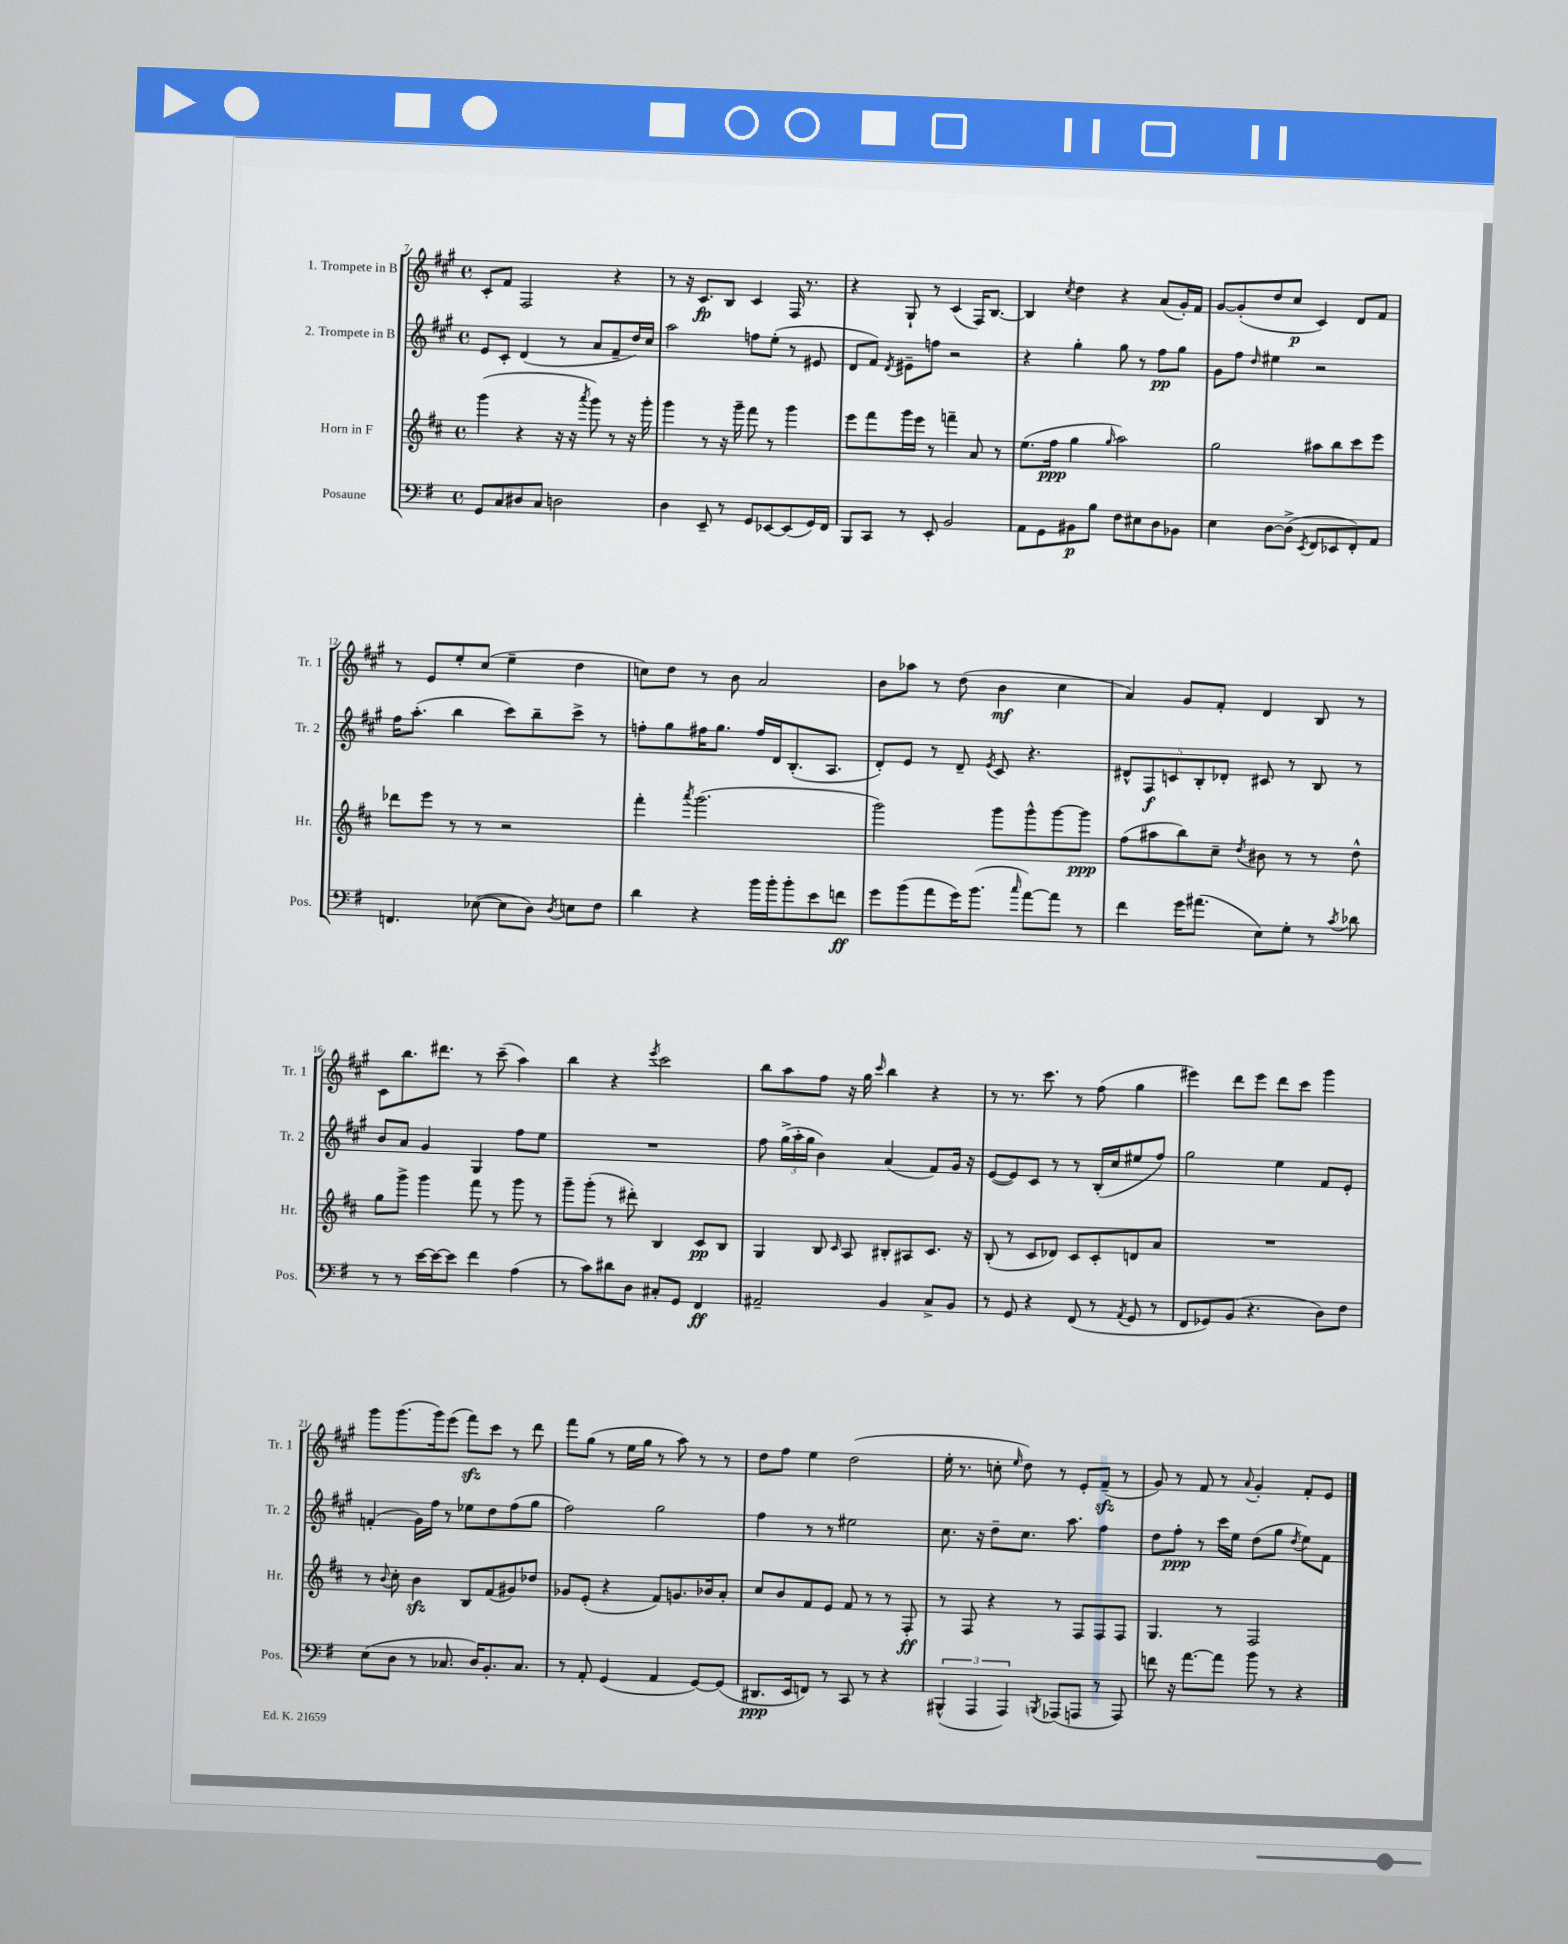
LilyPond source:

<<
\new StaffGroup <<
\new Staff = "s0" \with { instrumentName = "1. Trompete in B" shortInstrumentName = "Tr. 1" } {
    \clef treble \key a \major \defaultTimeSignature \time 4/4
    \autoBeamOff cis'8[-. fis'8] fis2 r4 |
    r8 r16 cis'8.[\fp b8] cis'4 fis16 r8. |
    r4 gis8-! r8 cis'4( fis16[) b8.]~ |
    b4 \acciaccatura { cis''8 } d''4 r4 a'8[( gis'16-.) fis'16] |
    gis'8[~ gis'8-.( d''8 cis''8]\p cis'4) d'8[ fis'8] |
    r8 e'8[ e''8-. cis''8]( e''4-- d''4 |
    c''8[) d''8] r8 b'8 a'2 |
    b'8[ aes''8] r8 d''8( b'4\mf cis''4 |
    a'4) gis'8[ fis'8]-. d'4 b8 r8 |
    cis'8[ b''8. dis'''8.] r8 cis'''8--( a''4) |
    b''4 r4 \acciaccatura { e'''8 } cis'''2 |
    b''8[ a''8 fis''8] r16 gis''16 \grace { cis'''16 } b''4 r4 |
    r8 r8. cis'''8. r8 fis''8( gis''4 |
    eis'''4) d'''8[ eis'''8] d'''8[ cis'''8] gis'''4 |
    gis'''8[ gis'''8.( gis'''16) e'''8]( fis'''8[\sfz) cis'''8] r8 d'''8 |
    fis'''8[ gis''8]( r8 e''16[ gis''16] r8 a''8) r8 r8 |
    d''8[ fis''8] e''4 d''2( |
    e''16-. r8. c''8-. \grace { e''16 } d''8) r8 e'8[-. fis'8]--\sfz( r8 |
    gis'8) r8 fis'8 r8 \appoggiatura { a'8 } gis'4-. fis'8[-. e'8] \bar "|." |
}
\new Staff = "s1" \with { instrumentName = "2. Trompete in B" shortInstrumentName = "Tr. 2" } {
    \clef treble \key a \major \defaultTimeSignature \time 4/4
    \autoBeamOff e'8[ cis'8]-. d'4( r8 a'8[ fis'8-- d''16) cis''16] |
    a''2 f''8[ e''8]-.( r8 eis'8 |
    d'8[ fis'8]) \acciaccatura { d'8 } eis'8[-- f''8] r2 |
    r4 gis''4-. gis''8 r8 fis''8[\pp gis''8] |
    gis'8[ fis''8] \grace { d''16 } eis''4 r2 |
    fis''16[ a''8.]-.( b''4 cis'''8[) b''8-- cis'''8]-> r8 |
    f''8[-. gis''8 fis''16 gis''8.] fis''16[ d'16 b8.-.( a8.] |
    d'8[-.) e'8] r8 d'8-- \acciaccatura { e'8 } cis'8 r4. |
    \tuplet 5/4 { dis'8[-^ fis8\f c'8 b8-. des'8]-. } cis'8 r8 b8 r8 |
    b'8[ a'8] gis'4 gis4 fis''8[ e''8] |
    R1 |
    fis''8 \tuplet 3/2 { gis''16[->( a''16-. gis''16] } b'4) a'4( fis'8[) gis'16] r16 |
    e'8[~( e'8) cis'8] r8 r8 b16[-.( cis''16 eis''8 fis''8]) |
    gis''2 e''4 fis'8[ e'8]-. |
    f'4-.( gis'16[) fis''16] r8 ees''8[ d''8 fis''8( gis''8] |
    fis''2) gis''2 |
    fis''4 r8 r8 eis''2 |
    cis''8. r16 d''8[-- cis''8.] a''8. fis''4 |
    d''8[ fis''8]-.\ppp r8 cis'''16[ e''16] d''8[( gis''8] \acciaccatura { d''8 } e''8[) fis'8] \bar "|." |
}
\new Staff = "s2" \with { instrumentName = "Horn in F" shortInstrumentName = "Hr." } {
    \clef treble \key d \major \defaultTimeSignature \time 4/4
    \autoBeamOff g'''4( r4 r16 r16 \acciaccatura { a'''8 } g'''8) r8 r16 g'''16-. |
    g'''4 r8 r16 g'''16-- fis'''8 r8 g'''4 |
    e'''8[ fis'''8 g'''16 e'''16] r8 f'''4-- a'8 r8 |
    e''8.[( fis''16]\ppp g''4 \grace { g''16 } a''2) |
    g''2 ais''8[ b''8 cis'''8 e'''8] |
    des'''8[ e'''8] r8 r8 r2 |
    fis'''4-. \acciaccatura { a'''8 } g'''2.( |
    g'''2) g'''8[ g'''8-^ g'''8~ g'''8]\ppp |
    fis''8[( ais''8 b''8) cis''8]-- \acciaccatura { d''8 } bis'8 r8 r8 d''8-^ |
    g''8[ g'''8]-> g'''4 fis'''8 r8 g'''8 r8 |
    g'''8[-- g'''8]-.( r8 dis'''8-.) b4 cis'8[\pp b8] |
    g4 b8 \grace { cis'16 } a8 bis8[-. ais8 cis'8.] r16 |
    b8-.( r8 cis'8[ des'8]) cis'8[ cis'8-. d'8 a'8] |
    R1 |
    r8 \appoggiatura { b'8 } cis''8-. b'4\sfz b8[ fis'8( gis'8) des''8] |
    ges'8[ e'8]-.( r4 fis'8[) g'8. bes'16 a'8]-. |
    cis''8[ b'8 fis'8 e'8] fis'8 r8 r8 fis8-.\ff |
    r8 fis8 r4 r8 fis8[ fis8 fis8] |
    g4. r8 fis2 \bar "|." |
}
\new Staff = "s3" \with { instrumentName = "Posaune" shortInstrumentName = "Pos." } {
    \clef bass \key g \major \defaultTimeSignature \time 4/4
    \autoBeamOff g,8[ c8 dis8 c8] d2 |
    d4 e,8-- r8 g,8[ ees,8~ ees,8( g,16) fis,16] |
    b,,8[ c,8] r8 e,8-. b,2 |
    a,8[ g,8 bis,8\p b8] fis8[ eis8 d8 bes,8] |
    e4 d8[~ d8]->( \acciaccatura { e,8 } fis,8[ ees,8 fis,8-.) a,8] |
    f,4. ees8~( ees8[ d8]) \acciaccatura { d8 } e8[ fis8] |
    d'4 r4 b'16[ b'16-. b'8-. e'8 f'8]\ff |
    g'8[ b'8( a'8 g'16) b'8.]( \grace { c''16 } a'8[~) a'8] r8 |
    fis'4 g'16[ ais'8.]( e8[) g8]-. r8 \acciaccatura { c'8 } des'8 |
    r8 r8 e'16[~ e'16~ e'8] fis'4 a4( |
    r8 c'8[) dis'8 d8] cis8[-. g,8] fis,4\ff |
    ais,2-- b,4 c8[-> b,8] |
    r8 g,8 r4 fis,8( r8 \acciaccatura { a,8 } g,8 r8 |
    fis,8[ ges,8) b,8]( r4. d8[) fis8] |
    e8[( d8] r8 ces8. d16[) b,8.-. ces8.] |
    r8 a,8-. g,4( a,4 g,8[~) g,8]( |
    dis,8.[\ppp e,16 f,8]) r8 c,8 r8 r4 |
    \tuplet 3/2 { bis,,4-^( a,,4 a,,4) } \acciaccatura { b,,8 } aes,,8[( a,,8] r8 a,,8) |
    f'8 r16 a'8.[~ a'8] b'8 r8 r4 \bar "|." |
}
>>
>>
\layout { \context { \Score currentBarNumber = #7 } }
